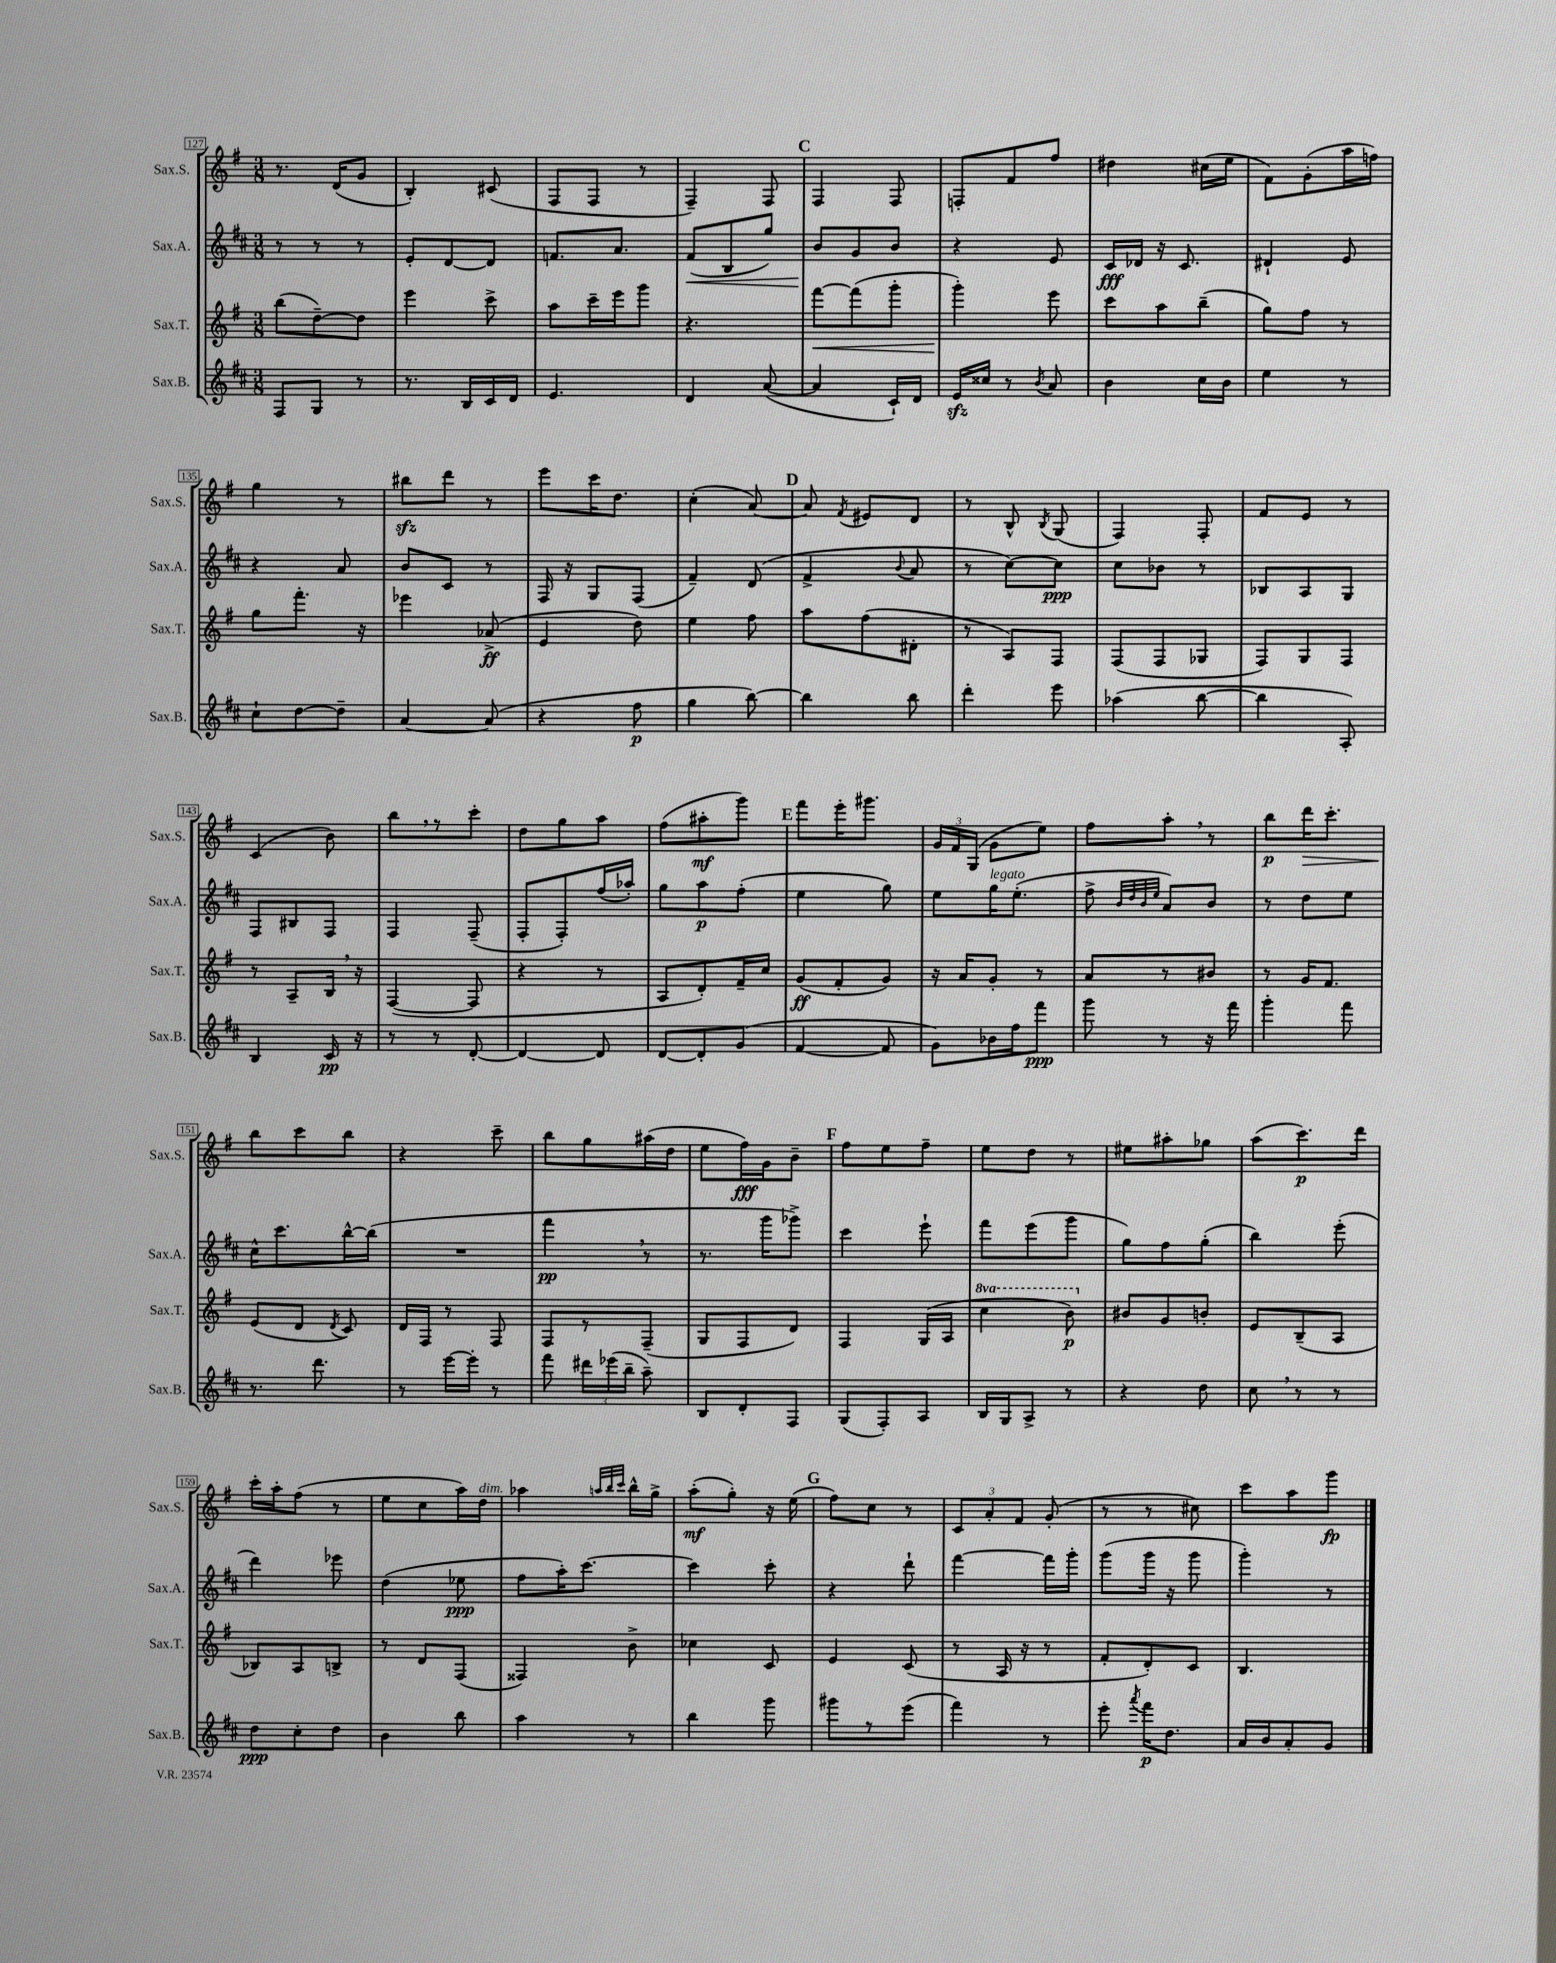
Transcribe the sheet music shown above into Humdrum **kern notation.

**kern	**kern	**kern	**kern
*staff4	*staff3	*staff2	*staff1
*clefG2	*clefG2	*clefG2	*clefG2
*k[f#c#]	*k[f#]	*k[f#c#]	*k[f#]
*M3/8	*M3/8	*M3/8	*M3/8
8F#	(8bb	8r	8.r
8G	[8dd~)	8r	.
.	.	.	(16d
8r	8dd]	8r	8g
=	=	=	=
8.r	4eee	8e'	4B')
.	.	[8d	.
16B	.	.	.
16c#	8ccc^	8d]	(8c#
16d	.	.	.
=	=	=	=
4.e	8aa	8.f	8F#
.	16ccc~	.	8F#
.	16eee	8.a	.
.	8ggg	.	8r
=	=	=	=
4d	4.r	(8f#	4F#~)
.	.	8B	.
([8a	.	8gg)	8F#
=	=	=	=
4a]	[8fff#	8b	4F#
.	(8fff#]	8g	.
16c#`)	8ggg'	8b	8F#
16d	.	.	.
=	=	=	=
16e	4ggg')	4r	8F'
16cc##	.	.	.
8r	.	.	8f#
8qb	.	.	.
8a	8eee	8e	8ff#
=	=	=	=
4b	8ccc	16c#	4dd#
.	.	16d-	.
.	8aa	16r	.
.	.	8.c#	.
16cc#	(8bb~	.	(16cc#
16b	.	.	16ee
=	=	=	=
4ee	8gg)	4d#`	8f#)
.	8ff#	.	(8g'
8r	8r	8e	16aa
.	.	.	16ff)
=	=	=	=
8cc#`	8gg	4r	4gg
[8dd	8.fff#'	.	.
8dd~]	.	8a	8r
.	16r	.	.
=	=	=	=
[4a	4eee-	8b	8bb#
.	.	8c#	8ddd
(8a]	(8a-^	8r	8r
=	=	=	=
4r	4e	16F#	8eee
.	.	16r	.
.	.	8G	16ccc
.	.	.	8.dd
8ff#	8dd)	(8F#	.
=	=	=	=
4gg	4ee	4f#~)	(4cc'
[8bb)	8ff#	(8d	[8a)
=	=	=	=
4bb]	8aa	4f#^	8a]
.	.	.	8qf#
.	(8ff#	.	8e#
.	.	8qqb	.
8bb	8d#'	8a	8d
=	=	=	=
4ddd'	8r	8r	8r
.	8A)	[8cc#)	8B^^
.	.	.	8qB
8eee	8F#	8cc#]	(8G
=	=	=	=
(4aa-	(8F#	8cc#	4F#)
.	8F#	8b-	.
[8bb	8G-	8r	8F#'
=	=	=	=
4bb]	8F#)	8B-	8f#
.	8G	8A	8e
8A')	8F#	8G	8r
=	=	=	=
4B	8r	8F#	(4c
.	8A~	8B#	.
16c#	16B	8F#	8b)
16r	16r	.	.
=	=	=	=
8r	([4F#	4F#	8bb
8r	.	.	8r
[8d'	8F#]	(8F#~	8ccc'
=	=	=	=
4d_	4r	8F#'	8dd
.	.	8F#')	8gg
8d]	8r	(16ff#	8aa
.	.	16aa-')	.
=	=	=	=
[8d	8A	8gg	(8ff#
8d']	8d')	8aa	8aa#'
(8g	16f#~	(8ff#'	8ggg)
.	16cc	.	.
=	=	=	=
[4f#	(8g	4ee	8fff#
.	8f#'	.	16eee'
.	.	.	8.ggg#
8f#]	8g)	8gg)	.
=	=	=	=
8g)	16r	8ee	24g
.	.	.	24f#
.	16a	.	.
.	.	.	(24G
16b-	8g'	16gg	8g
16ff#	.	(8.ee'	.
8fff#	8r	.	8ee)
=	=	=	=
8ggg	8a	8ff#^	8ff#
.	.	32qqb	.
.	.	32qqdd	.
.	.	32qqb	.
.	.	32qqee	.
8r	8r	8a)	8aa'
16r	8b#	8b	8r
16fff#	.	.	.
=	=	=	=
4ggg'	8r	8r	8bb
.	16g	8dd	16ddd
.	8.f#	.	8.ccc'
8fff#	.	8ee	.
=	=	=	=
8.r	(8e	16cc#^^	8bb
.	.	8.ccc#	.
.	8d	.	8ccc
8.ddd	.	.	.
.	8qd	.	.
.	8c)	[16bb^^	8bb
.	.	(16bb]	.
=	=	=	=
8r	16d	4.r	4r
.	16F#	.	.
[16eee	8r	.	.
16eee']	.	.	.
8r	8F#	.	8ccc~
=	=	=	=
8fff#	8F#	4fff#	8bb
24ddd#	8r	.	8gg
(24eee-	.	.	.
24bb~	.	.	.
8aa~)	(8F#~	8r	(16aa#
.	.	.	16dd
=	=	=	=
8B	8G	8.r	8ee
8d'	8F#	.	16ff#)
.	.	16ggg	16g
8F#	8d)	8ggg-^)	8b~
=	=	=	=
(8G	4F#	4ccc#	8ff#
8F#')	.	.	8ee
8A	(16G	8eee`	8ff#~
.	16A	.	.
=	=	=	=
16B	4ccc	8fff#	8ee
16G	.	.	.
8A^	.	(8eee	8dd
8r	8bb)	8ggg	8r
=	=	=	=
4r	8b#	8gg)	8ee#
.	8g	8ff#	8aa#'
8dd	8b'	(8gg'	8gg-
=	=	=	=
8cc#	8e	4bb)	(8aa
8r	(8B~	.	8.ccc)
8r	8A	(8eee'	.
.	.	.	16ddd
=	=	=	=
8dd	8B-)	4ddd)	16ccc'
.	.	.	16aa'
8cc#'	8A	.	(8ff#
8dd	8B^	8eee-	8r
=	=	=	=
4b	8r	(4dd	8ee
.	8d	.	8cc
8bb	(8F#	8ee-	16aa)
.	.	.	16dd
=	=	=	=
4aa	4F##)	8ff#	4aa-
.	.	16aa')	.
.	.	[8.ccc#	.
.	.	.	32qqaa
.	.	.	32qqbb
.	.	.	32qqccc
8r	8b^	.	16bb^^
.	.	.	16gg^
=	=	=	=
4bb	4cc-	4ccc#]	(8aa'
.	.	.	8gg')
8ggg	8c	8ccc#'	16r
.	.	.	(16ee
=	=	=	=
8ggg#	4e	4r	8ff#)
8r	.	.	8cc
(8eee	(8c	8ddd`	8r
=	=	=	=
4fff#)	8r	[4fff#	12c
.	.	.	12a'
.	16A	.	.
.	.	.	12f#
.	16r	.	.
8r	8r	16fff#]	(8g'
.	.	16ggg'	.
=	=	=	=
8eee'	8f#'	(8ggg	8r
8qaaa	.	.	.
16fff#	8d')	16ggg	8r
8.dd	.	16r	.
.	8c	8ggg	8cc#)
=	=	=	=
16a	4.B	4ggg')	8ccc
16b	.	.	.
8a'	.	.	8aa
8g	.	8r	8ggg
==	==	==	==
*-	*-	*-	*-
